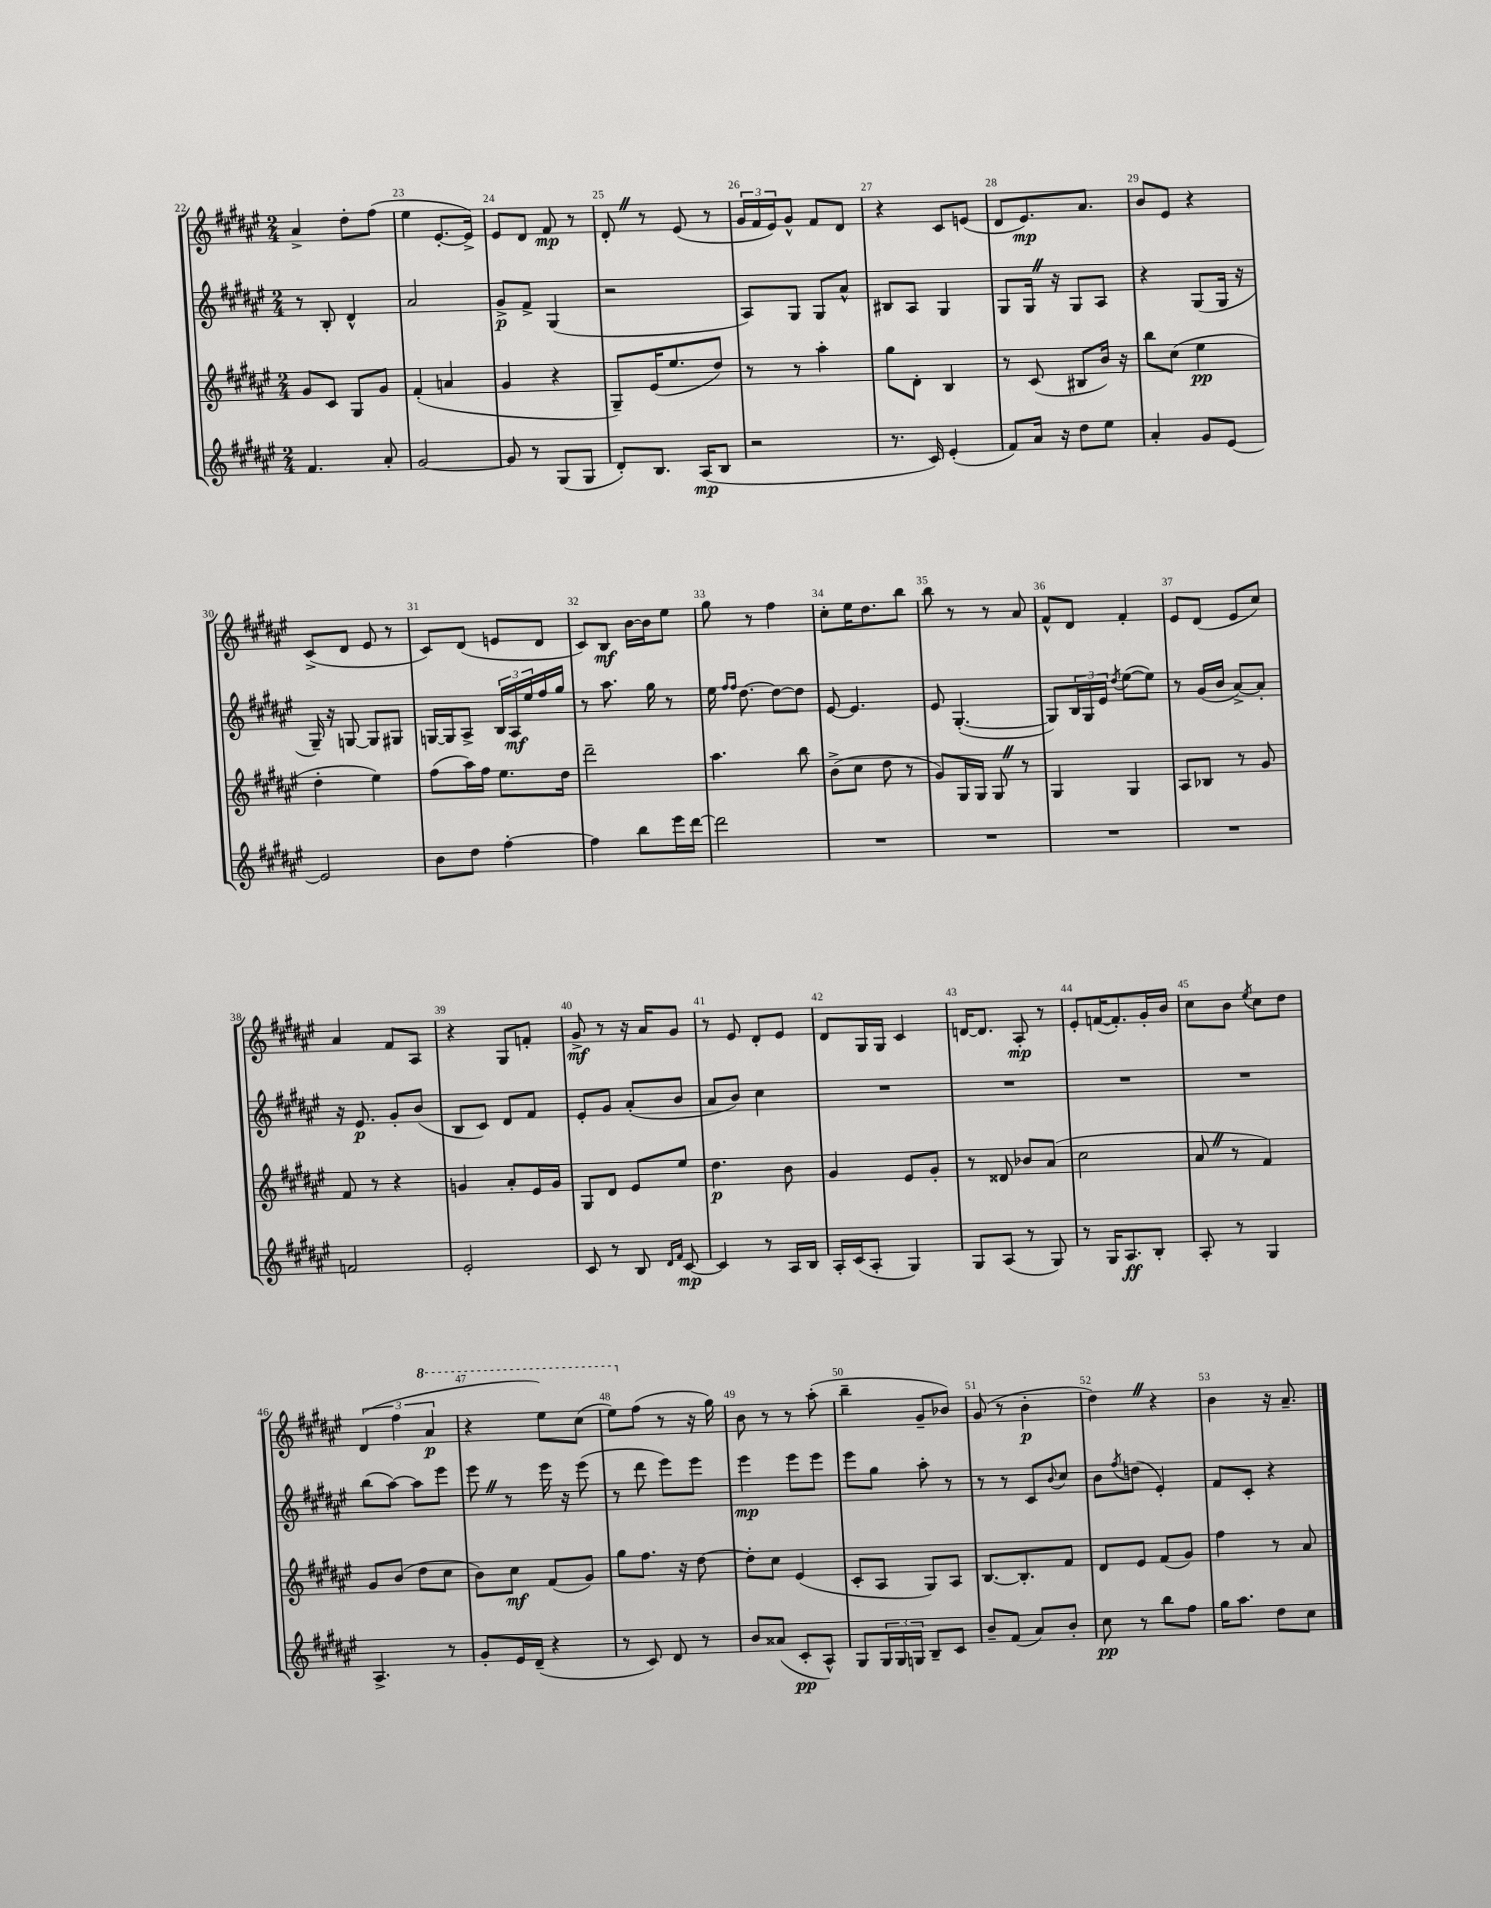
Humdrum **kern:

**kern	**kern	**kern	**kern
*staff4	*staff3	*staff2	*staff1
*clefG2	*clefG2	*clefG2	*clefG2
*k[f#c#g#d#a#e#]	*k[f#c#g#d#a#e#]	*k[f#c#g#d#a#e#]	*k[f#c#g#d#a#e#]
*M2/4	*M2/4	*M2/4	*M2/4
4.f#	8g#	8r	4a#^
.	8c#	8B'	.
.	8G#	4d#^^	8dd#'
8a#'	8g#	.	(8ff#
=	=	=	=
[2g#	(4f#'	2a#	4ee#
.	4a	.	[8.e#'
.	.	.	16e#^])
=	=	=	=
8g#]	4g#	8g#^	8e#
8r	.	8f#^	8d#
(8G#	4r	(4G#	8f#
8G#	.	.	8r
=	=	=	=
8d#')	8G#~)	2r	8d#'
8.B	(16e#	.	8r
.	8.ee#	.	.
.	.	.	(8e#
(16A#	.	.	.
8B	8dd#)	.	8r
=	=	=	=
2r	8r	8A#)	24g#
.	.	.	24f#
.	.	.	24e#)
.	8r	8G#	8g#^^
.	4aa#'	8G#	8f#
.	.	8a#^^	8d#
=	=	=	=
8.r	8gg#	8B#	4r
.	8d#'	8A#	.
16c#)	.	.	.
(4e#'	4B	4G#	8c#
.	.	.	(8e
=	=	=	=
8f#)	8r	8G#	8d#
16a#	(8c#	16G#	8.e#)
16r	.	16r	.
8dd#	8B#	8G#	.
.	.	.	8.a#
8ee#	16b)	8A#	.
.	16r	.	.
=	=	=	=
4a#'	8bb	4r	8b
.	(8cc#	.	8e#
8g#	4ee#	(8G#	4r
[8e#	.	16G#	.
.	.	16r	.
=	=	=	=
2e#]	4dd#'	16G#~)	(8c#^
.	.	16r	.
.	.	[8G	8d#
.	4ee#)	8G]	8e#
.	.	8G#	8r
=	=	=	=
8b	(8ff#	[16G	8c#)
.	.	16G]	.
8dd#	16aa#)	8A#^	(8d#
.	16ff#	.	.
[4ff#'	8.ee#	24B	8e
.	.	24A#	.
.	.	24ee#	.
.	.	16ff#	8d#
.	16dd#	16gg#	.
=	=	=	=
4ff#]	2ddd#~	8r	8c#)
.	.	8.aa#	8B
8bb	.	.	[16b
.	.	16gg#	16b]
16eee#	.	8r	8ee#
[16ddd#	.	.	.
=	=	=	=
2ddd#]	4.aa#	16ee#	8gg#
.	.	16qqff#	.
.	.	16qqff#	.
.	.	[8.dd#	.
.	.	.	8r
.	.	8dd#_	4ff#
.	8bb	8dd#]	.
=	=	=	=
2r	(8b^	[8e#	8cc#'
.	8cc#	4.e#]	16ee#
.	.	.	8.dd#
.	8dd#	.	.
.	8r	.	8bb
=	=	=	=
2r	8g#)	8e#	8bb
.	16G#	([4.G#'	8r
.	16G#	.	.
.	8G#	.	8r
.	8r	.	8a#
=	=	=	=
2r	4G#	8G#])	8f#^^
.	.	24B	8d#
.	.	24G#	.
.	.	24e#	.
.	.	8qdd#	.
.	4G#	([8ee#	4f#'
.	.	8ee#])	.
=	=	=	=
2r	8A#	8r	8e#
.	8B-	(16g#	(8d#
.	.	16b	.
.	8r	[8a#^)	8e#
.	8g#	8a#']	8cc#)
=	=	=	=
2f	8f#	16r	4a#
.	.	8.e#	.
.	8r	.	.
.	4r	8g#'	8f#
.	.	(8b	8A#
=	=	=	=
2e#'	4g	8B	4r
.	.	8c#)	.
.	8a#'	8d#	8G#
.	16e#	8f#	8f'
.	16g	.	.
=	=	=	=
8c#	8G#	8e#'	8g#^
8r	8d#	8g#	8r
8B	8e#	(8a#'	16r
.	.	.	16a#
16qqd#	.	.	.
16qqf#	.	.	.
[8c#	8ee#	8b	8g#
=	=	=	=
4c#]	4.dd#	8a#	8r
.	.	8b)	8e#
8r	.	4cc#	8d#'
16A#	8b	.	8e#
16B	.	.	.
=	=	=	=
16A#'	4g#	2r	8d#
(16c#	.	.	.
8A#'	.	.	16G#
.	.	.	16G#
4G#)	8e#	.	4c#
.	8g#'	.	.
=	=	=	=
8G#	8r	2r	[16d
.	.	.	8.d]
(8A#	8d##	.	.
8r	8b-	.	8A#'
8G#)	(8a#	.	8r
=	=	=	=
8r	2cc#	2r	8e#'
16G#	.	.	([16f
8.A#	.	.	8.f'])
8B'	.	.	16g#'
.	.	.	16b
=	=	=	=
8A#'	8a#	2r	8cc#
8r	8r	.	8b
.	.	.	8qee#
4G#	4f#)	.	8cc#
.	.	.	8dd#
=	=	=	=
4.A#^	8g#	(8bb	(6d#
.	(8b	[8aa#)	.
.	.	.	6ff#
.	8dd#	8aa#]	.
.	.	.	6aa#
8r	8cc#	8eee#	.
=	=	=	=
8g#'	8b)	8eee#	4r
16e#	8cc#	8r	.
(16d#~	.	.	.
4r	(8f#	16eee#	8eee#)
.	.	16r	.
.	8g#)	(8eee#	(8ccc#
=	=	=	=
8r	8gg#	8r	8eee#)
8c#)	8.ff#	8ddd#	(8ff#
8d#	.	8eee#)	8r
.	16r	.	.
8r	[8dd#	8eee#	16r
.	.	.	16gg#)
=	=	=	=
8b	8dd#']	4eee#	8b
(8a##	8cc#	.	8r
8c#'	(4e#	8eee#	8r
8A#^^)	.	8eee#	(8aa#'
=	=	=	=
8G#	8c#'	8eee#	4bb~
24G#	8A#	8gg#	.
24G#	.	.	.
24G	.	.	.
8B~	8G#)	8aa#'	8g#~
8c#	8A#	8r	8b-)
=	=	=	=
8b~	[8.B	8r	(8g#
(8f#	.	8r	8r
.	8.B']	.	.
8a#)	.	8c#	4b'
.	.	8qqb	.
8b'	8f#	8cc#	.
=	=	=	=
8cc#	8d#	8b	4dd#)
.	.	8qff#	.
8r	8e#	(8dd	.
8bb	(8f#	4e#')	4r
8ff#	8g#)	.	.
=	=	=	=
16gg#	4ff#	8f#	4b
8.aa#	.	.	.
.	.	8c#'	.
8dd#	8r	4r	16r
.	.	.	8.a#~
8cc#	8a#	.	.
==	==	==	==
*-	*-	*-	*-
